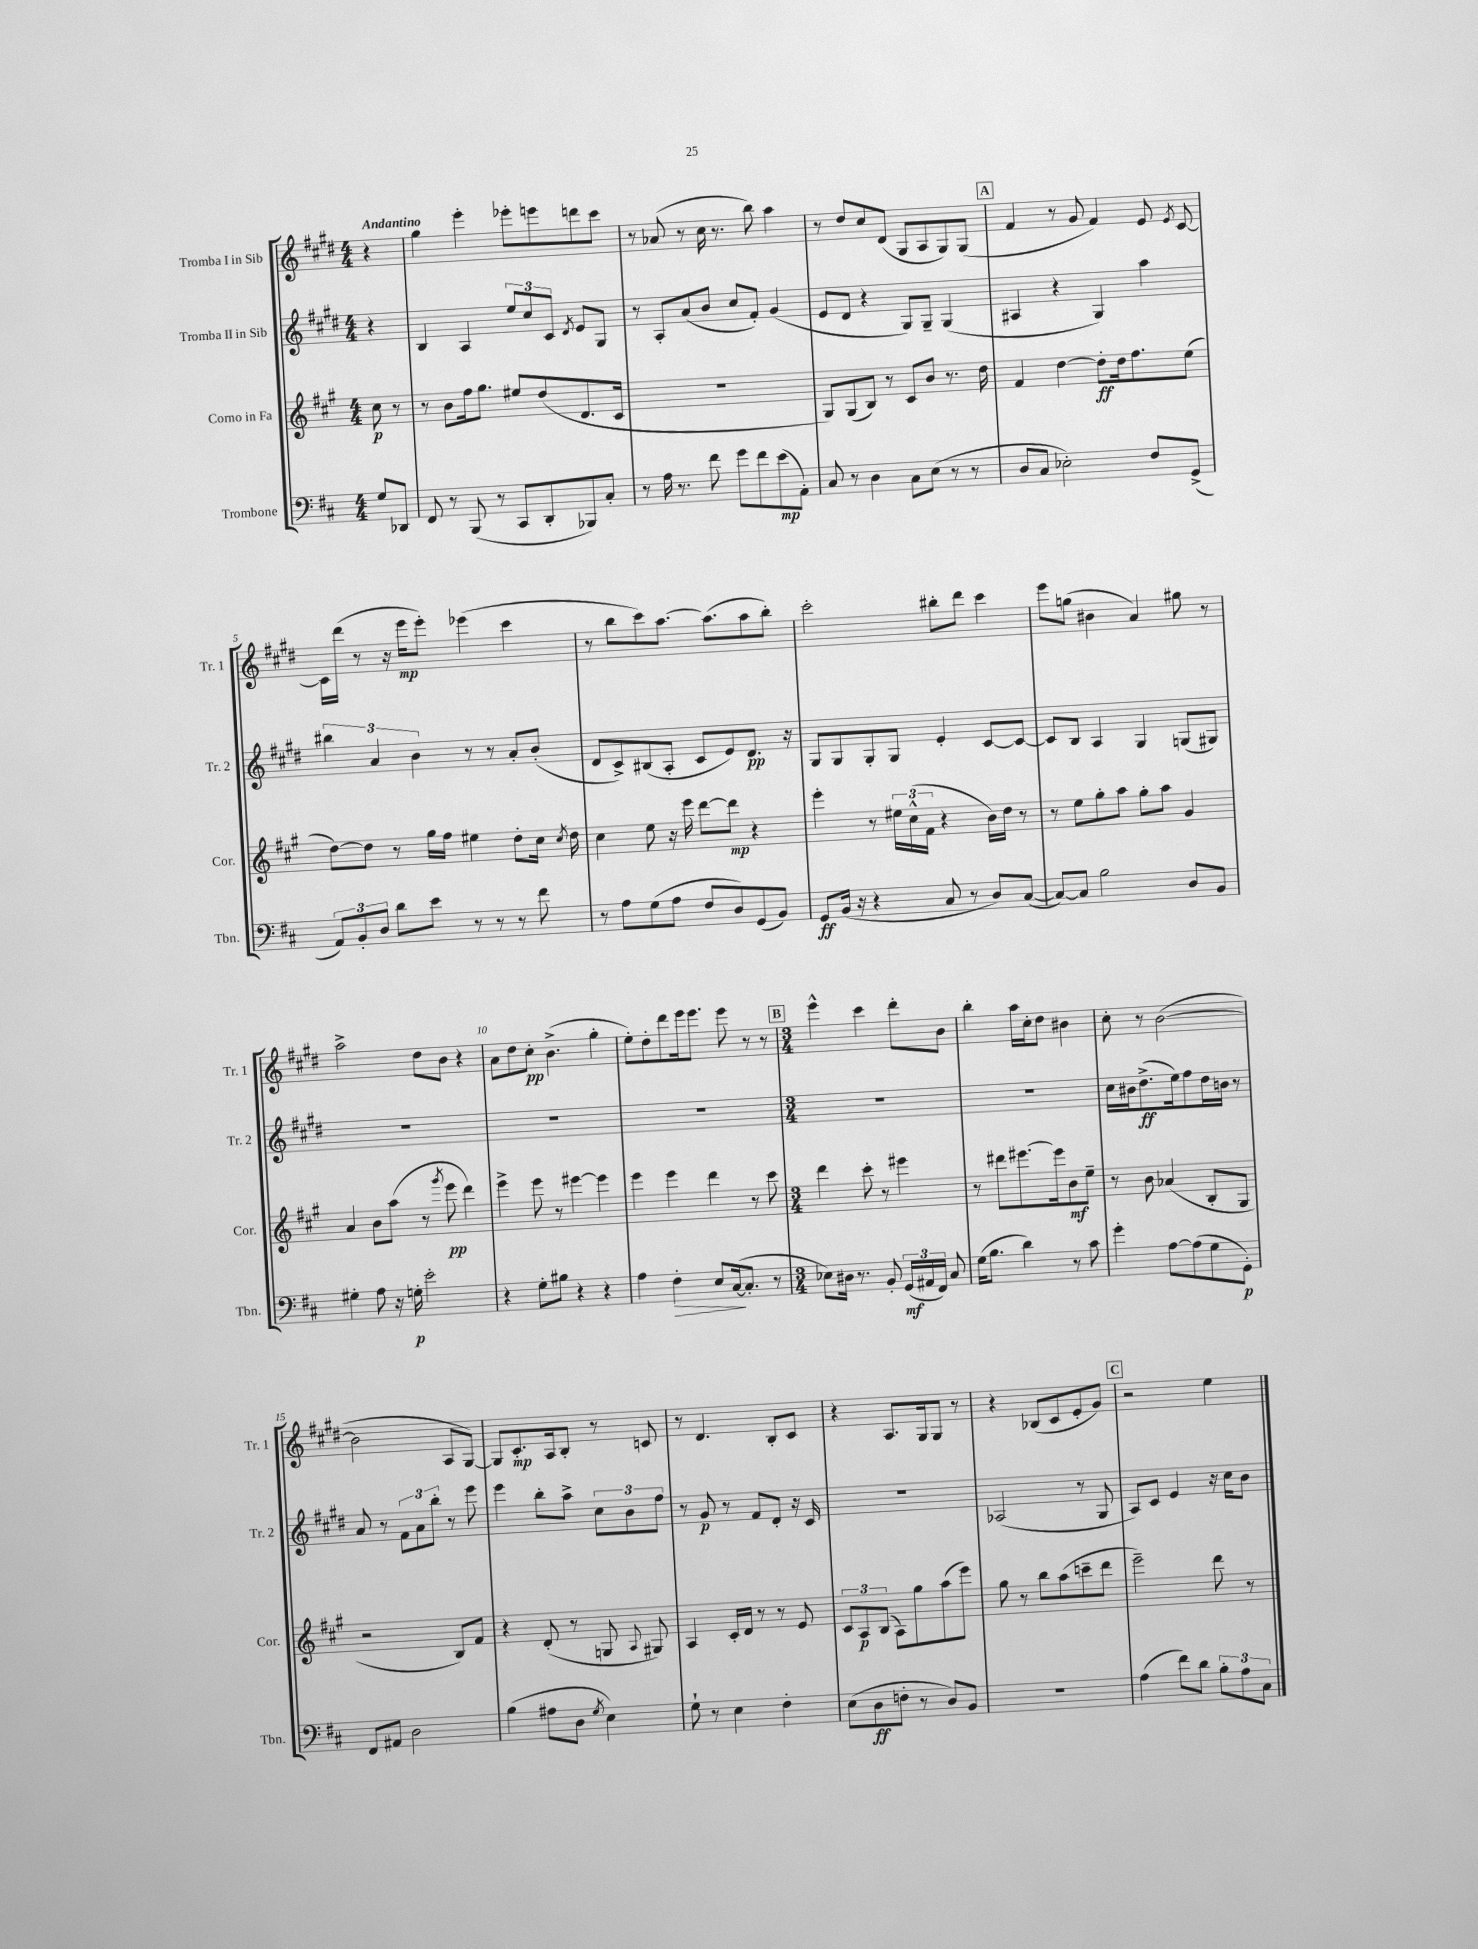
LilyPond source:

<<
\new StaffGroup <<
\new Staff = "s0" \with { instrumentName = "Tromba I in Sib" shortInstrumentName = "Tr. 1" } {
    \clef treble \key e \major \numericTimeSignature \time 4/4 \partial 4 \tempo "Andantino"
    \autoBeamOff r4 |
    gis''4 e'''4-. ees'''8[-. e'''8 d'''8 cis'''8] |
    r8 aes'8( r8 cis''16 r8. b''8) a''4 |
    r8 dis''8[ cis''8 dis'8]( gis8[ a8 gis8) gis8]( |
    \mark \markup { \box "A" } fis'4 r8 gis'8 fis'4) e'8 \acciaccatura { e'8 } cis'8~ |
    cis'16[ dis'''16]( r8 r16 e'''16[\mp e'''8]-.) ees'''4( cis'''4 |
    r8 b''8[ cis'''8) a''8.]~ a''8.[( a''8 b''8]-.) |
    cis'''2-. bis''8[-. dis'''8] cis'''4 |
    e'''8[ g''8]( bis'4 a'4) gis''8 r8 |
    a''2-> dis''8[ b'8] r4 |
    a'8[ dis''8 cis''8]-.\pp b'4.->( gis''4-. |
    e''8[-.) dis''8-. dis'''8 e'''16 e'''8.] e'''8 r8 r8 |
    \mark \markup { \box "B" } \numericTimeSignature \time 3/4 e'''4-^ cis'''4 dis'''8[-. b'8] |
    b''4-. a''16[ cis''16-. dis''8] bis'4 |
    cis''8-. r8 b'2~( |
    b'2 a8[ gis8]~) |
    gis8[ cis'8.-.\mp a16 b8]-. r8 c'8 |
    r8 dis'4. b8[-. cis'8] |
    r4 a8.[ gis16 gis8] r8 |
    r4 bes8[( cis'8 e'8-. gis'8]) |
    \mark \markup { \box "C" } r2 e''4 \bar "|." |
}
\new Staff = "s1" \with { instrumentName = "Tromba II in Sib" shortInstrumentName = "Tr. 2" } {
    \clef treble \key e \major \numericTimeSignature \time 4/4 \partial 4
    \autoBeamOff r4 |
    b4 a4 \tuplet 3/2 { e''8[ cis''8 cis'8] } \acciaccatura { dis'8 } e'8[ gis8] |
    r8 a8[-. a'8( b'8] cis''8[ fis'8]-.) gis'4( |
    e'8[ dis'8] r4 gis8[) gis8]-- gis4( |
    \mark \markup { \box "A" } ais4 r4 gis4) a''4 |
    \tuplet 3/2 { bis''4 a'4 b'4 } r8 r8 a'8[-. b'8]-.( |
    dis'8[ cis'8->) bis8( a8]-. cis'8[ e'8) dis'8.]\pp r16 |
    gis8[ gis8 gis8-. gis8] e'4-. cis'8[~ cis'8]~ |
    cis'8[ b8] a4 gis4 g8[( gis8]) |
    R1 |
    R1 |
    R1 |
    \mark \markup { \box "B" } \numericTimeSignature \time 3/4 R2. |
    R2. |
    cis''16[ bis'16 dis''8.->\ff( e''16) fis''8 dis''16 b'16] r8 |
    a'8 r8 \tuplet 3/2 { fis'8[ a'8 b''8]-. } r8 e'''8 |
    e'''4 b''8[-. a''8]-> \tuplet 3/2 { cis''8[ b'8 fis''8] } |
    r8 gis'8\p r8 fis'8[ dis'8]-. r16 cis'16 |
    R2. |
    aes2( r8 gis8 |
    \mark \markup { \box "C" } a8[) cis'8] e'4 r16 cis''16[ b'8] \bar "|." |
}
\new Staff = "s2" \with { instrumentName = "Corno in Fa" shortInstrumentName = "Cor." } {
    \clef treble \key a \major \numericTimeSignature \time 4/4 \partial 4
    \autoBeamOff cis''8\p r8 |
    r8 b'8[ fis''16 gis''8.] eis''8[ d''8( d'8. cis'16] |
    r1 |
    gis8[) gis8( b8]) r8 cis'8[ b'8] r8. d''16 |
    \mark \markup { \box "A" } fis'4 d''4~ d''8[-.\ff d''16 fis''8. e''8]( |
    d''8[~) d''8] r8 gis''16[ fis''16] eis''4 d''8[-. cis''16] \acciaccatura { cis''8 } d''16 |
    cis''4 e''8 r16 e'''16 d'''8[~ d'''8]\mp r4 |
    e'''4-. r8 \tuplet 3/2 { eis''16[ cis''16-^( fis'16] } r4 b'16[) d''16] r8 |
    r8 e''8[ gis''8-. a''8] gis''8[-. a''8] gis'4 |
    a'4 b'8[ a''8]( r8 \acciaccatura { gis'''8 } e'''8\pp d'''4) |
    e'''4-> e'''8 r8 eis'''4~ eis'''4 |
    e'''4 e'''4 d'''4 r8 cis'''8 |
    \mark \markup { \box "B" } \numericTimeSignature \time 3/4 d'''4 cis'''8-. r8 eis'''4 |
    r8 dis'''8[ eis'''8.~ eis'''16 b'8\mf e''8]-- |
    r8 b'8 aes'4( b8[-. gis8] |
    r2 b8[) fis'8] |
    r4 d'8-.( r8 g8 \appoggiatura { a8 } gis8) |
    a4 cis'16[-. d'16] r8 r8 e'8 |
    \tuplet 3/2 { cis'8[ a8\p b8]( } a8[) gis''8 a''8( e'''8]) |
    gis''8 r8 b''8[ a''8( c'''8-- d'''8] |
    \mark \markup { \box "C" } e'''2--) d'''8 r8 \bar "|." |
}
\new Staff = "s3" \with { instrumentName = "Trombone" shortInstrumentName = "Tbn." } {
    \clef bass \key d \major \numericTimeSignature \time 4/4 \partial 4
    \autoBeamOff g8[ des,8] |
    fis,8 r8 b,,8( r8 cis,8[ d,8-. bes,,8) cis8]-. |
    r8 a16 r8. fis'8 g'8[ fis'8 e'8\mp( a,8]-.) |
    cis8 r8 d4 cis8[ e8]( r8 r8 |
    \mark \markup { \box "A" } d8[ cis8] ees2-.) fis8[ g,8]->( |
    \tuplet 3/2 { a,8[) b,8-. d8] } d'8[ e'8] r8 r8 r8 fis'8 |
    r8 a8[ g8( a8] fis8[ d8) g,8( b,8]) |
    g,8[\ff b,16]( r16 r4 cis8 r8 d8[) cis8]~( |
    cis8[~) cis8] b2 d8[ b,8] |
    gis4-. a8 r16 g16-.\p e'2-. |
    r4 g8[-. bis8] r4 r4 |
    a4 fis4-.\> e8[ cis16~\!( cis8.]-. r8 |
    \mark \markup { \box "B" } \numericTimeSignature \time 3/4 ees8[) dis16] r8. b,8-. \tuplet 3/2 { g,16[\mf( ais,16 fis,16]) } cis8 |
    g16[( b8.] d'4) r8 cis'8 |
    g'4-. a8[~ a8( g8 g,8]-.\p) |
    fis,8[ ais,8] d2 |
    b4( ais8[ d8] \acciaccatura { g8 } e4) |
    g8-! r8 e4 fis4-. |
    e8[( d8\ff f8]-. r8 d8[) b,8] |
    R2. |
    \mark \markup { \box "C" } a4( fis'8[) d'8] \tuplet 3/2 { b8[-. a8 cis8] } \bar "|." |
}
>>
>>
\layout { \context { \Score \override BarNumber.break-visibility = ##(#f #t #t) barNumberVisibility = #(every-nth-bar-number-visible 5) } }
